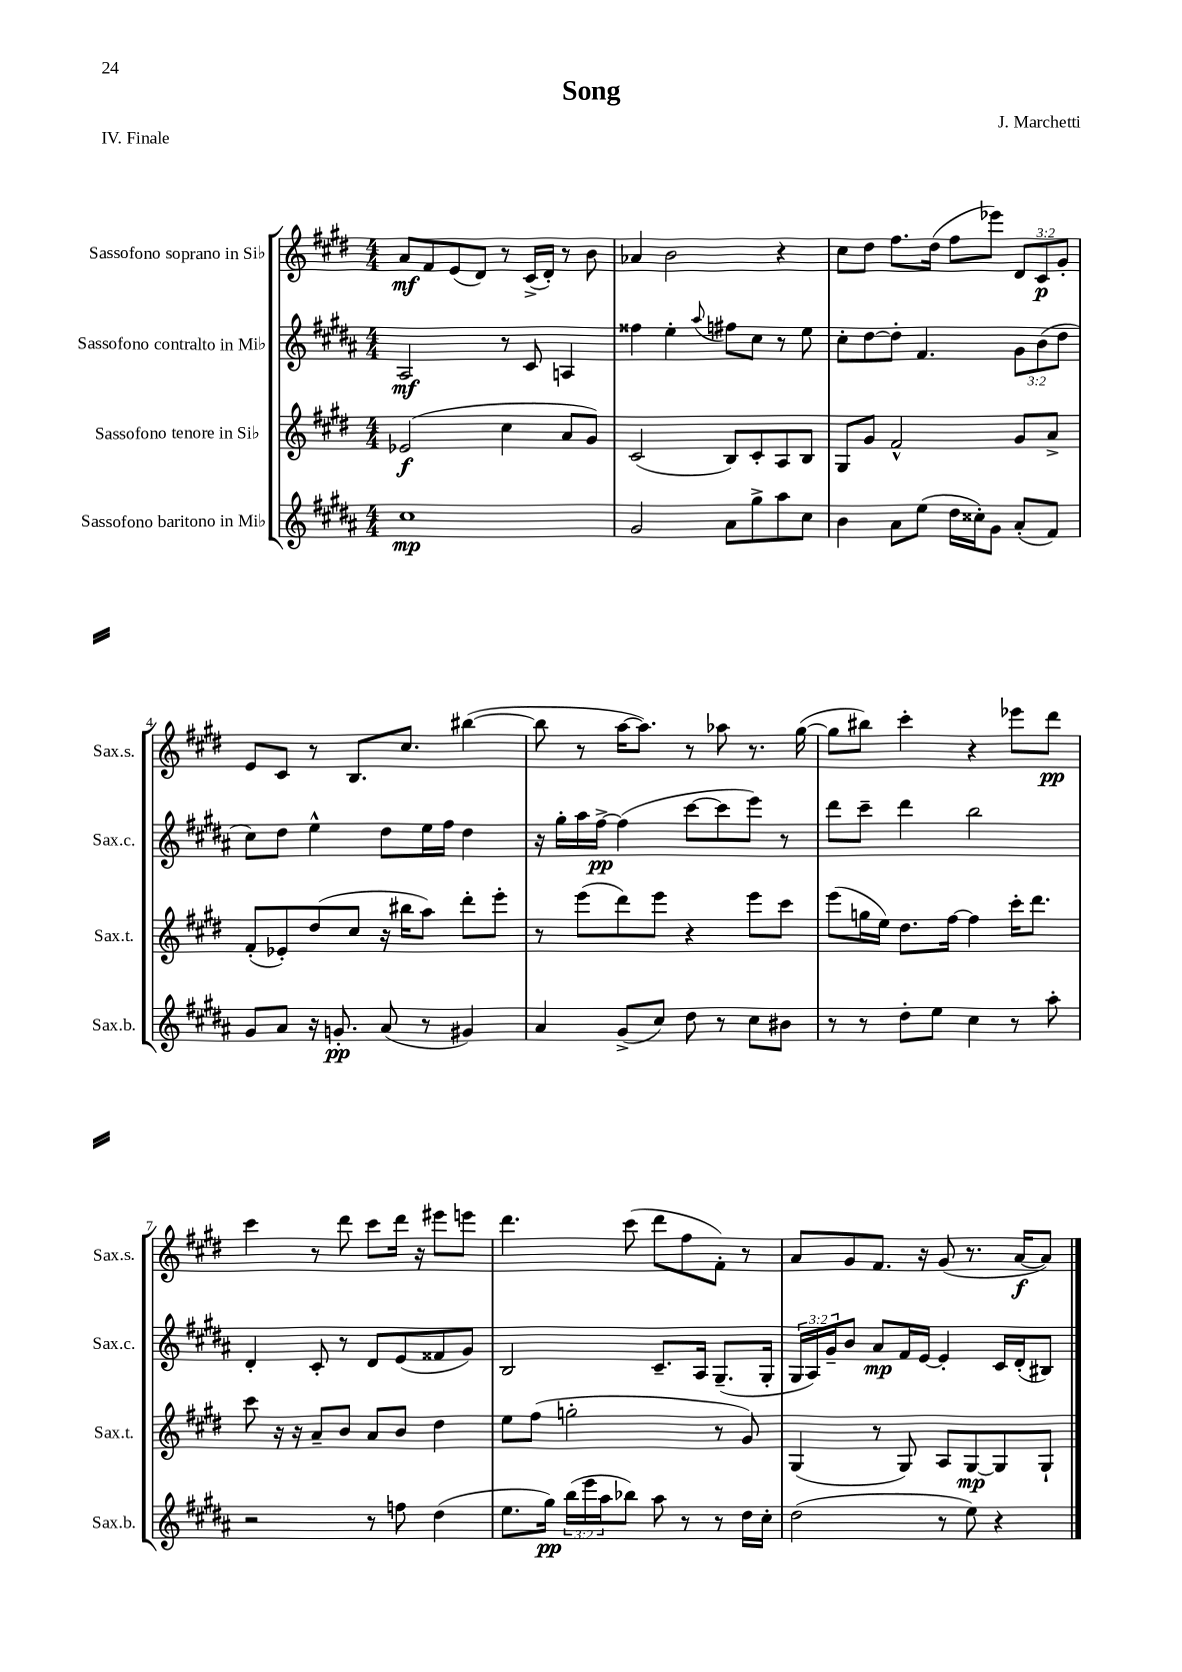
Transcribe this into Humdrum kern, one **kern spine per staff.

**kern	**kern	**kern	**kern
*staff4	*staff3	*staff2	*staff1
*clefG2	*clefG2	*clefG2	*clefG2
*k[f#c#g#d#a#]	*k[f#c#g#d#]	*k[f#c#g#d#a#]	*k[f#c#g#d#]
*M4/4	*M4/4	*M4/4	*M4/4
1cc#	(2e-/	2A#/	8a/L
.	.	.	8f#/
.	.	.	(8e/
.	.	.	8d#/J)
.	4cc#\	8r	8r
.	.	8c#/	(16c#^/LL
.	.	.	16d#'/JJ)
.	8a/L	4A/	8r
.	8g#/J)	.	8b\
=	=	=	=
2g#/	(2c#/	4ff##\	4a-/
.	.	4ee'\	2b\
.	.	8qqaa#/	.
8a#\L	8B/L)	8ff#\L	.
8gg#^\	8c#'/	8cc#\J	.
8aa#\	8A/	8r	4r
8cc#\J	8B/J	8ee\	.
=	=	=	=
4b\	8G#/L	8cc#'\L	8cc#\L
.	8g#/J	[8dd#\	8dd#\J
8a#\L	2f#^^/	8dd#'\]J	8.ff#\L
(8ee\J	.	4.f#/	.
.	.	.	(16dd#\Jk
16dd#\LL	.	.	8ff#\L
16cc##'\J)	.	.	.
8g#\J	.	.	8eee-\J)
(8a#'/L	8g#/L	12g#\L	12d#/L
.	.	(12b\	12c#/
8f#/J)	8a^/J	.	.
.	.	12dd#\J	12g#'/J
=	=	=	=
8g#/L	(8f#'/L	8cc#\L)	8e/L
8a#/J	8e-'/)	8dd#\J	8c#/J
16r	(8dd#/	4ee^^\	8r
8.g'/	.	.	.
.	8cc#/J	.	8.B/L
(8a#/	16r	8dd#\L	.
.	16bb#\LK	.	8.cc#/J
8r	8aa\J)	16ee\L	.
.	.	16ff#\JJ	.
4g#/)	8ddd#'\L	4dd#\	([4bb#\
.	8eee'\J	.	.
=	=	=	=
4a#/	8r	16r	8bb#\]
.	.	16gg#'\LL	.
.	(8eee\L	16aa#\	8r
.	.	[16ff#^\JJ	.
(8g#^/L	8ddd#\)	(4ff#\]	[16aa\LK
.	.	.	8.aa\]J)
8cc#/J)	8eee\J	.	.
8dd#\	4r	[8ccc#\L	8r
8r	.	8ccc#\]	8aa-\
8cc#\L	8eee\L	8eee\J)	8.r
8b#\J	8ccc#\J	8r	.
.	.	.	([16gg#\
=	=	=	=
8r	(8eee\L	8ddd#\L	8gg#\]L
8r	16gg\L	8ccc#~\J	8bb#\J)
.	16ee\JJ)	.	.
8dd#'\L	8.dd#\L	4ddd#\	4ccc#'\
8ee\J	.	.	.
.	[16ff#\Jk	.	.
4cc#\	4ff#\]	2bb\	4r
8r	16ccc#'\LK	.	8eee-\L
.	8.ddd#\J	.	.
8aa#'\	.	.	8ddd#\J
=	=	=	=
2r	8ccc#\	4d#'/	4ccc#\
.	16r	.	.
.	16r	.	.
.	8a~/L	8c#'/	8r
.	8b/J	8r	8ddd#\
8r	8a/L	8d#/L	8ccc#\L
8ff\	8b/J	(8e/	16ddd#\Jk
.	.	.	16r
(4dd#\	4dd#\	8f##/	8eee#\L
.	.	8g#/J)	8eee\J
=	=	=	=
8.ee\L	8ee\L	2B/	4.ddd#\
.	(8ff#\J	.	.
16gg#\Jk)	.	.	.
(24bb\LL	2gg'\	.	.
24eee\	.	.	.
24aa#\J	.	.	.
8bb-\J)	.	.	(8ccc#\
8aa#\	.	8.c#~/L	8ddd#\L
8r	.	.	8ff#\
.	.	16A#/Jk	.
8r	8r	(8.G#~/L	8f#'\J)
16dd#\LL	8g#/)	.	8r
16cc#'\JJ	.	16G#'/Jk	.
=	=	=	=
(2dd#\	(4G#/	24G#/LL	8a/L
.	.	24A#/)	.
.	.	24g#~/J	.
.	.	8b/J	8g#/
.	8r	8a#/L	8.f#/J
.	8G#/)	16f#/L	.
.	.	[16e/JJ	16r
8r	8A/L	4e'/]	(8g#/
8ee\)	[8G#/	.	8.r
4r	8G#/]	16c#/LL	.
.	.	(16d#'/J	[16a/LK
.	8G#`/J	8B#/J)	8a/]J)
==	==	==	==
*-	*-	*-	*-
